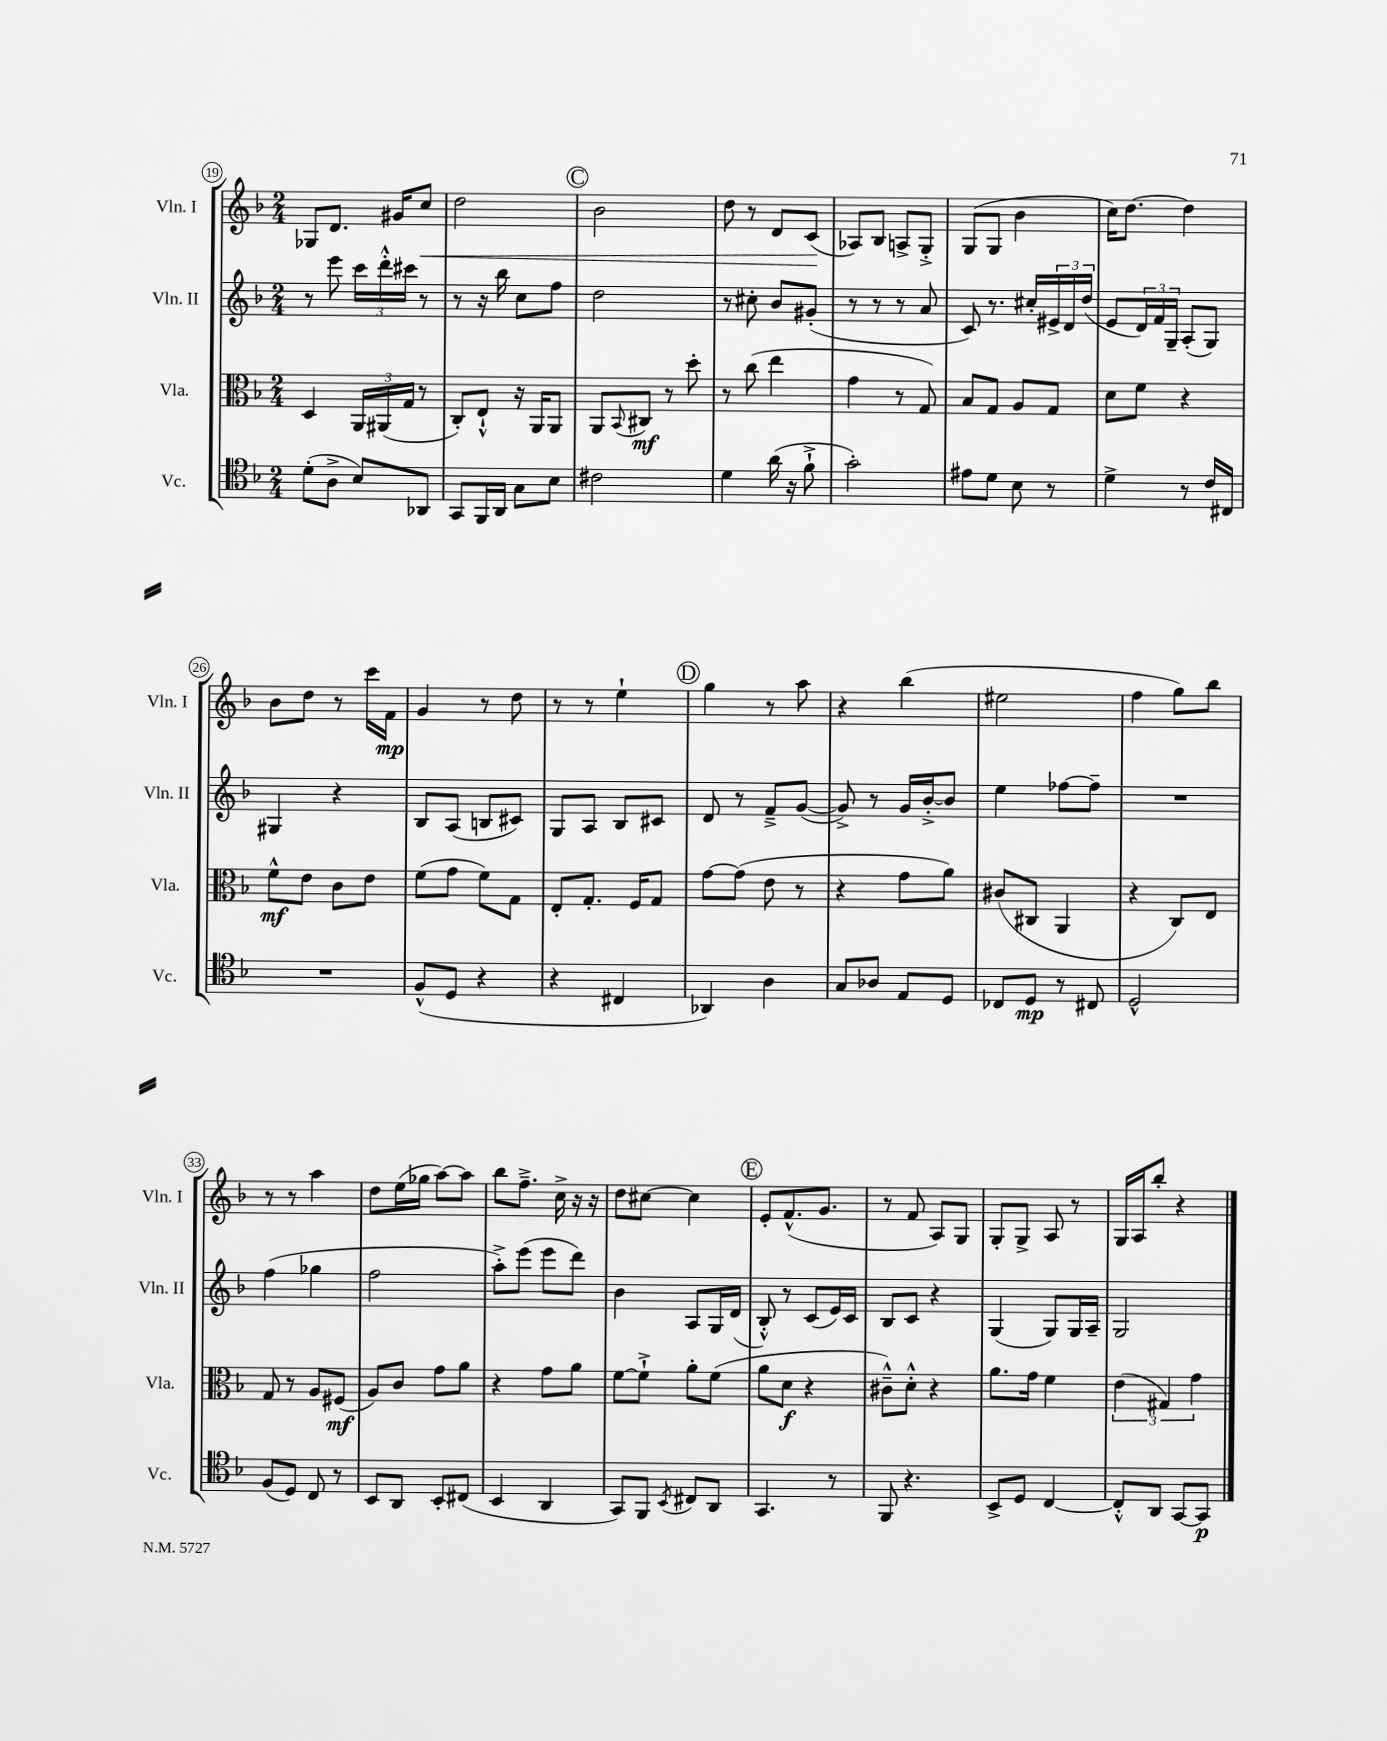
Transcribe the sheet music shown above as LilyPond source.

<<
\new StaffGroup <<
\new Staff = "s0" \with { instrumentName = "Vln. I" shortInstrumentName = "Vln. I" } {
    \clef treble \key f \major \numericTimeSignature \time 2/4
    ges8 d'8. gis'16 c''8\< |
    d''2 |
    \mark \markup { \circle "C" } bes'2 |
    d''8 r8 d'8 c'8\!( |
    aes8) bes8 a8-> g8-.-> |
    g8( g8 bes'4 |
    c''16) d''8.~ d''4 |
    bes'8 d''8 r8 c'''16 f'16\mp |
    g'4 r8 d''8 |
    r8 r8 e''4-! |
    \mark \markup { \circle "D" } g''4 r8 a''8 |
    r4 bes''4( |
    eis''2 |
    f''4 g''8) bes''8 |
    r8 r8 a''4 |
    d''8 e''16( ges''16 a''8~) a''8 |
    bes''8 f''8.---> c''16-> r16 r16 |
    d''8 cis''8~ cis''4 |
    \mark \markup { \circle "E" } e'8-. f'8.-^( g'8. |
    r8 f'8 a8) g8 |
    g8-. g8-> a8 r8 |
    g16 a16 bes''8-. r4 \bar "|." |
}
\new Staff = "s1" \with { instrumentName = "Vln. II" shortInstrumentName = "Vln. II" } {
    \clef treble \key f \major \numericTimeSignature \time 2/4
    r8 e'''8 \tuplet 3/2 { c'''16 d'''16-.-^ cis'''16 } r8 |
    r8 r16 bes''16 c''8 f''8 |
    \mark \markup { \circle "C" } d''2 |
    r8 cis''8-. bes'8 gis'8-.( |
    r8 r8 r8 a'8 |
    c'8) r8. cis''16-. \tuplet 3/2 { eis'16-> d'16 d''16( } |
    e'8 \tuplet 3/2 { d'16) f'16 g16-- } a8-.( g8) |
    gis4 r4 |
    bes8 a8( b8 cis'8) |
    g8 a8 bes8 cis'8 |
    \mark \markup { \circle "D" } d'8 r8 f'8---> g'8~( |
    g'8->) r8 g'16 bes'16~-.-> bes'8 |
    e''4 fes''8~ fes''8-- |
    R2 |
    f''4( ges''4 |
    f''2 |
    a''8-.->) e'''8( e'''8 d'''8) |
    bes'4 a8 g16 d'16( |
    \mark \markup { \circle "E" } bes8-.-^) r8 c'8( e'16) c'16 |
    bes8 c'8 r4 |
    g4( g8) g16 a16-- |
    g2 \bar "|." |
}
\new Staff = "s2" \with { instrumentName = "Vla." shortInstrumentName = "Vla." } {
    \clef alto \key f \major \numericTimeSignature \time 2/4
    d4 \tuplet 3/2 { a,16 ais,16( g16 } r8 |
    c8-.) e8-!-^ r16 a,16 a,8 |
    \mark \markup { \circle "C" } a,8 \appoggiatura { bes,8 } cis8\mf r8 d''8-. |
    r8 c''8( e''4 |
    g'4 r8 g8) |
    bes8 g8 a8 g8 |
    d'8 f'8 r4 |
    f'8-^\mf e'8 c'8 e'8 |
    f'8( g'8 f'8) g8 |
    e8-. g8.-. f16 g8 |
    \mark \markup { \circle "D" } g'8~ g'8( e'8 r8 |
    r4 g'8 a'8) |
    cis'8( cis8 a,4 |
    r4 c8) e8 |
    g8 r8 a8 fis8\mf( |
    a8) c'8 g'8 a'8 |
    r4 g'8 a'8 |
    f'8~ f'8-!-> a'8-. f'8( |
    \mark \markup { \circle "E" } a'8 d'8\f r4 |
    cis'8---^) d'8-.-^ r4 |
    a'8. g'16 f'4 |
    \tuplet 3/2 { e'4( gis4) g'4 } \bar "|." |
}
\new Staff = "s3" \with { instrumentName = "Vc." shortInstrumentName = "Vc." } {
    \clef tenor \key f \major \numericTimeSignature \time 2/4
    d'8-.( a8-> bes8) aes,8 |
    g,8 f,16 a,16 g8 bes8 |
    \mark \markup { \circle "C" } cis'2 |
    d'4 a'16( r16 f'8-!-> |
    g'2-.) |
    eis'8 d'8 bes8 r8 |
    d'4-> r8 c'16 cis16 |
    R2 |
    f8-^( d8 r4 |
    r4 cis4 |
    \mark \markup { \circle "D" } aes,4) a4 |
    g8 aes8 e8 d8 |
    ces8 d8\mp r8 cis8 |
    d2-^ |
    f8( d8) c8 r8 |
    bes,8 a,8 bes,8-. cis8( |
    bes,4 a,4 |
    g,8) f,8 \acciaccatura { bes,8 } cis8 a,8 |
    \mark \markup { \circle "E" } g,4. r8 |
    f,8 r4. |
    bes,8-> d8 c4~ |
    c8-.-^ a,8 g,8~ g,8\p \bar "|." |
}
>>
>>
\layout { \context { \Score currentBarNumber = #19 \override BarNumber.stencil = #(make-stencil-circler 0.1 0.3 ly:text-interface::print) } }
